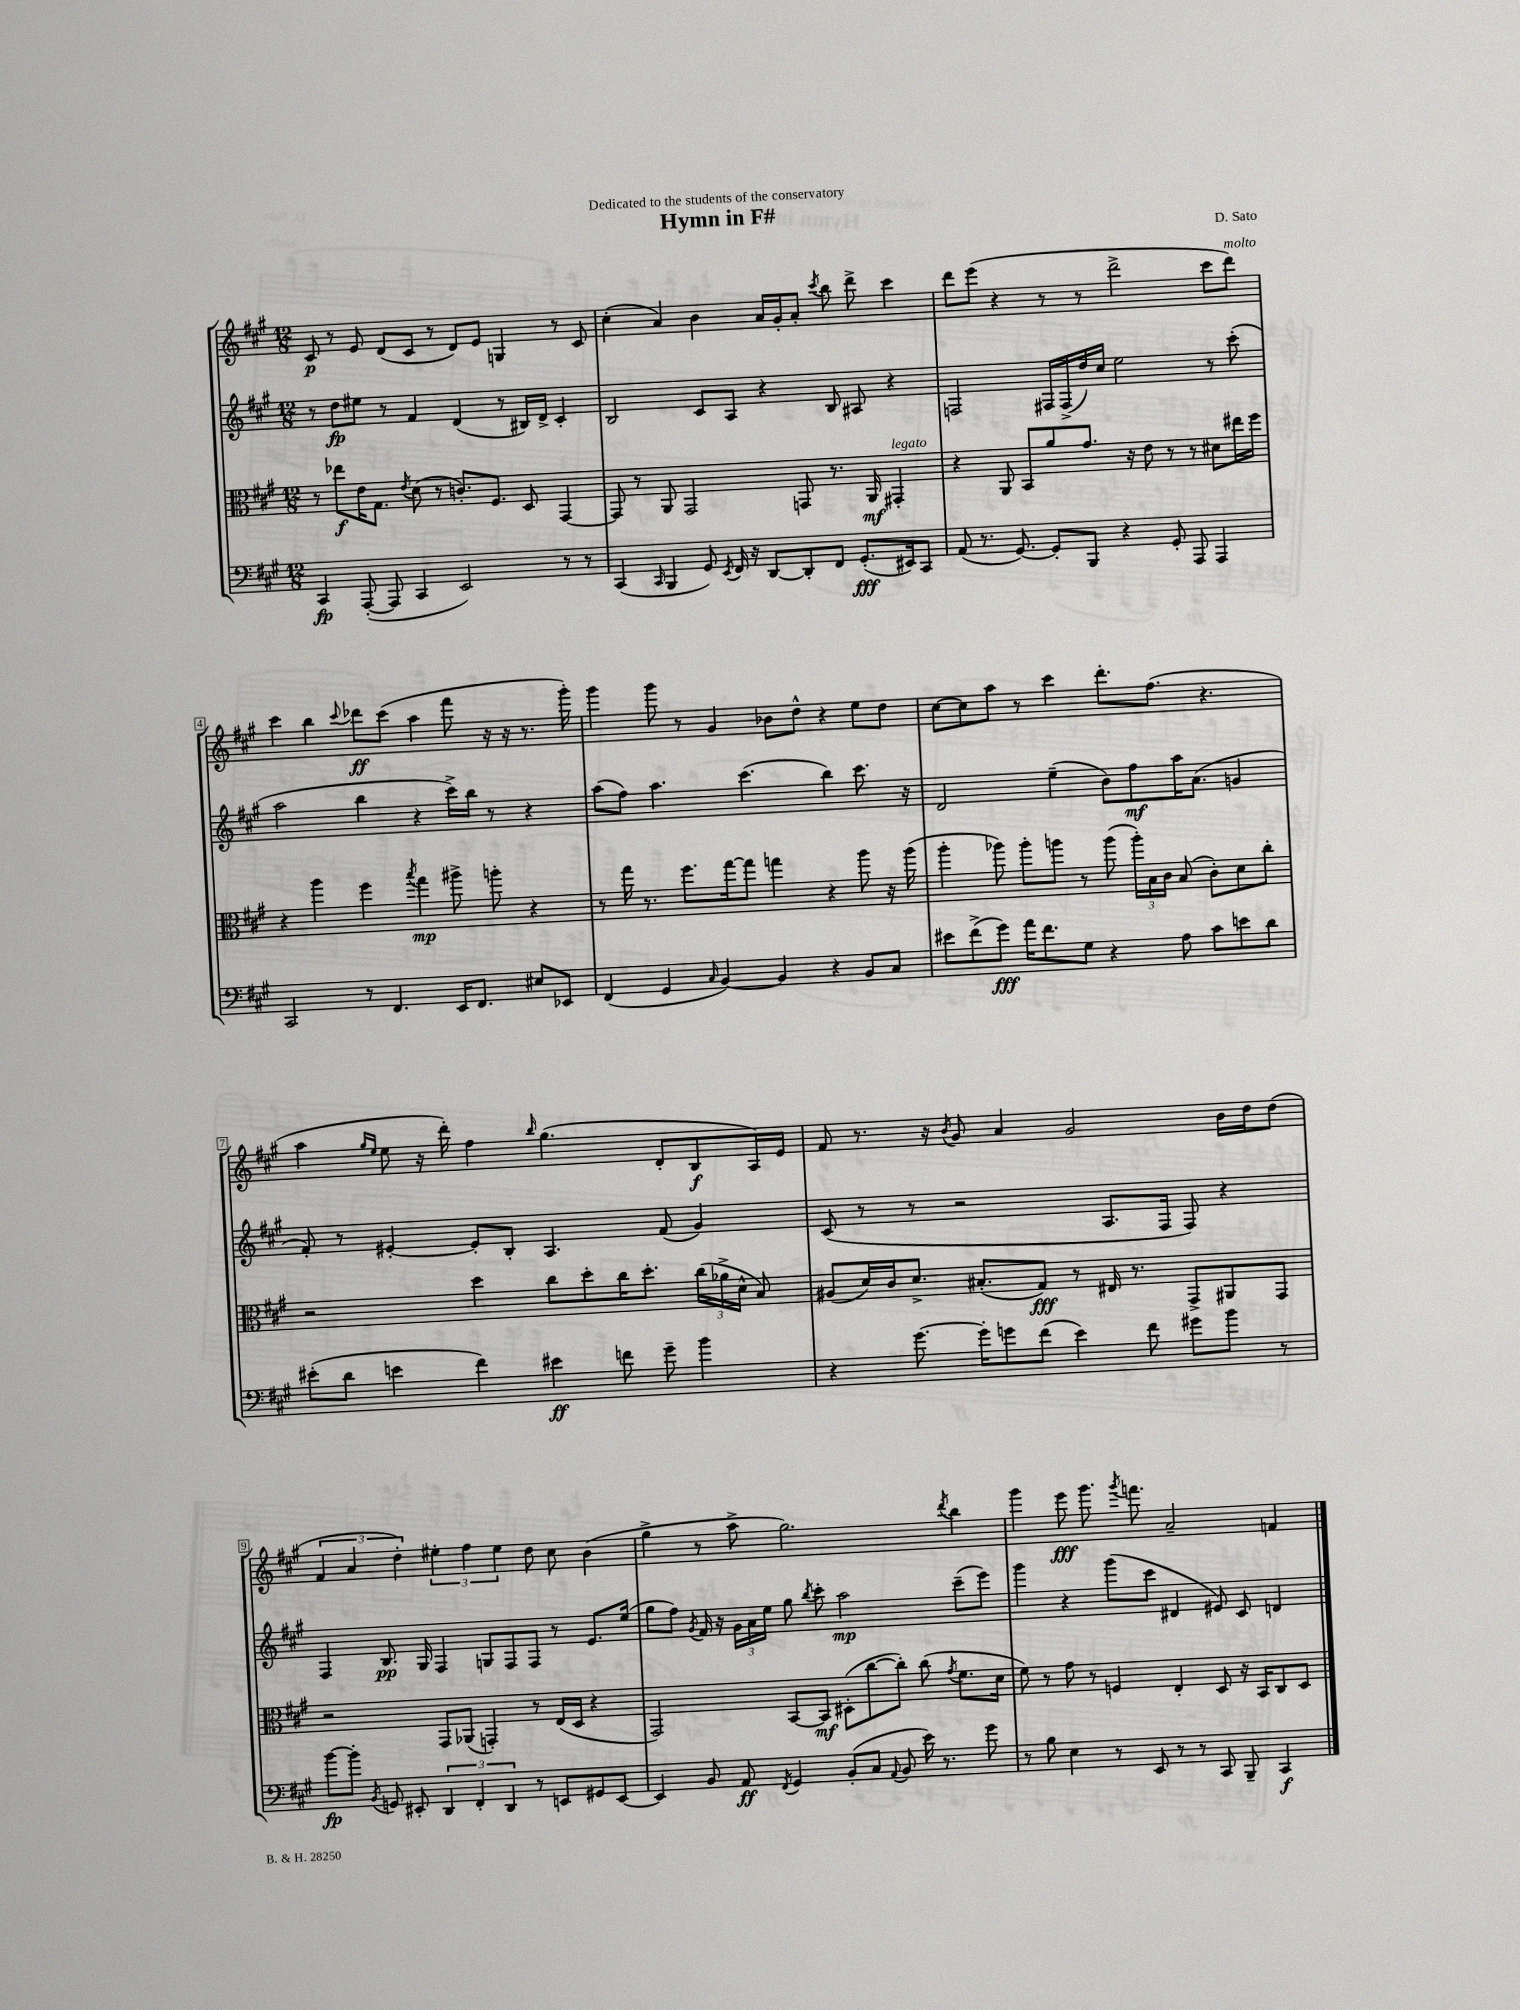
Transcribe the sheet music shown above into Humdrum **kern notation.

**kern	**dynam	**kern	**dynam	**kern	**dynam	**kern	**dynam
*part4	*part4	*part3	*part3	*part2	*part2	*part1	*part1
*staff4	*staff4	*staff3	*staff3	*staff2	*staff2	*staff1	*staff1
*clefF4	*	*clefC3	*	*clefG2	*	*clefG2	*
*k[f#c#g#]	*	*k[f#c#g#]	*	*k[f#c#g#]	*	*k[f#c#g#]	*
*M12/8	*	*M12/8	*	*M12/8	*	*M12/8	*
=1	=1	=1	=1	=1	=1	=1	=1
4CC#/	fp	8r	.	8r	.	8c#/	p
.	.	8ee-X\L	f	8dd\L	fp	8r	.
([8AAA'/	.	16e\K	.	8ee#X\J	.	8e/	.
.	.	8.G#\J	.	.	.	.	.
8AAA/]	.	.	.	8r	.	(8d/L	.
.	.	8qe/	.	.	.	.	.
4CC#/	.	(8d\	.	4f#/	.	8c#/J	.
.	.	8r	.	.	.	8r	.
2EE/)	.	8.cn'/L)	.	(4d/	.	8d/L)	.
.	.	.	.	.	.	8e/J	.
.	.	8.F#/J	.	.	.	.	.
.	.	.	.	8r	.	4Gn/	.
.	.	8D/	.	16B#X/LL)	.	.	.
.	.	.	.	16d^/JJ	.	.	.
8r	.	[4GG#/	.	4c#'/	.	8r	.
8r	.	.	.	.	.	8c#/	.
=2	=2	=2	=2	=2	=2	=2	=2
(4CC#/	.	8GG#/]	.	2B/	.	(4cc#'\	.
.	.	8r	.	.	.	.	.
16qqCC#/	.	.	.	.	.	.	.
4BBB/	.	8AA/	.	.	.	4a/)	.
.	.	2GG#/	.	.	.	.	.
8GG#/)	.	.	.	8c#/L	.	4b\	.
8qEE/	.	.	.	.	.	.	.
16FF#/	.	.	.	8A/J	.	.	.
16r	.	.	.	.	.	.	.
[8DD/L	.	.	.	4r	.	16a/LL	.
.	.	.	.	.	.	16g#'/J	.
8DD'/]	.	8GGn/	.	.	.	8a'/J	.
.	.	.	.	.	.	8qccc#/	.
8FF#/J	.	8.r	.	8B/	.	8bb\	.
(8.GG#'/L	fff	.	.	8A#X/	.	8ddd^\	.
.	.	16AA/	mf	.	.	.	.
!	!	!LO:TX:a:i:t=legato	!	!	!	!	!
.	.	4GG#X'/	.	4r	.	4ccc#\	.
16EE#X/k)	.	.	.	.	.	.	.
8CC#/J	.	.	.	.	.	.	.
=3	=3	=3	=3	=3	=3	=3	=3
(8AA/	.	4r	.	2Fn/	.	8ddd\L	.
8.r	.	.	.	.	.	(8eee\J	.
.	.	8AA/	.	.	.	4r	.
[8.GG#/)	.	.	.	.	.	.	.
.	.	8BB/L	.	.	.	.	.
8GG#'/L]	.	8a/	.	16F#X/LL	.	8r	.
.	.	.	.	(16F#^/	.	.	.
8BBB/J	.	8.g#/J	.	16dd/)	.	8r	.
.	.	.	.	16cc#/JJ	.	.	.
4r	.	.	.	2ee\	.	2ddd^\	.
.	.	16r	.	.	.	.	.
.	.	8e\	.	.	.	.	.
8GG#'/	.	8r	.	.	.	.	.
8AAA/	.	8r	.	.	.	.	.
4AAA/	.	8d#X\L	.	8r	.	8ccc#\L	.
!	!	!	!	!	!	!LO:TX:a:i:t=molto	!
.	.	16ee#X\L	.	(8ccc#'\	.	8ddd\J)	.
.	.	16ff#\JJ	.	.	.	.	.
!!LO:LB:g=z
=4	=4	=4	=4	=4	=4	=4	=4
2CC#/	.	4r	.	2aa\	.	4ccc#\	.
.	.	4aa\	.	.	.	4bb\	.
.	.	.	.	.	.	8qqccc#/	.
8r	.	4ff#\	.	4bb\	.	8ddd-X\L	ff
4.FF#/	.	.	.	.	.	(8ccc#\J	.
.	.	8qbb/	.	.	.	.	.
.	.	4gg#\	mp	4r	.	4aa\	.
16EE/KL	.	8aa#X^\	.	16ccc#^\LL)	.	8fff#\	.
8.FF#/J	.	.	.	16bb\JJ	.	.	.
.	.	8aan'\	.	8r	.	16r	.
.	.	.	.	.	.	16r	.
8E#X/L	.	4r	.	4r	.	8.r	.
8EE-X/J	.	.	.	.	.	.	.
.	.	.	.	.	.	16ggg#'\)	.
=5	=5	=5	=5	=5	=5	=5	=5
(4FF#/	.	8r	.	(8aa\L	.	4ggg#\	.
.	.	16gg#\	.	8ff#\J)	.	.	.
.	.	8.r	.	.	.	.	.
4GG#/	.	.	.	4.aa\	.	8ggg#\	.
.	.	8.ff#\L	.	.	.	8r	.
16qqC#/	.	.	.	.	.	.	.
[4BB/)	.	.	.	.	.	4g#/	.
.	.	[16gg#\k	.	.	.	.	.
.	.	8gg#\J]	.	(4.ccc#\	.	.	.
4BB/]	.	4ggn\	.	.	.	8b-X\L	.
.	.	.	.	.	.	8dd^^\J	.
4r	.	4r	.	4bb\)	.	4r	.
8BB/L	.	8aa\	.	8.ccc#\	.	8ee\L	.
8C#/J	.	16r	.	.	.	8dd\J	.
.	.	(16aa\	.	16r	.	.	.
=6	=6	=6	=6	=6	=6	=6	=6
8e#X\L	.	4aa'\	.	2d/	.	[8cc#\L	.
(8f#^\	.	.	.	.	.	8cc#\]	.
8g#\J)	fff	8aa-X\)	.	.	.	8aa\J	.
16a\KL	.	8aa-'\L	.	.	.	8r	.
8.f#\	.	.	.	.	.	.	.
.	.	8aan\J	.	(4ee~\	.	4ccc#\	.
8G#\J	.	8r	.	.	.	.	.
4r	.	(8aa\	.	8b\L)	.	8.ddd'\L	.
.	.	24aa'\LL)	.	8ff#\	mf	.	.
.	.	24B\	.	.	.	.	.
.	.	.	.	.	.	(8.ff#\J	.
.	.	24c#\JJ	.	.	.	.	.
8A\	.	(8B/	.	16aa\K	.	.	.
.	.	.	.	(8.a\J	.	.	.
8c#\L	.	8c#'\L)	.	.	.	4.r	.
8en\	.	8d\	.	4gn/	.	.	.
8d\J	.	8cc#'\J	.	.	.	.	.
!!LO:LB:g=z
=7	=7	=7	=7	=7	=7	=7	=7
(8e#X'\L	.	2r	.	8f#'/)	.	4aa\	.
8d\J	.	.	.	8r	.	.	.
.	.	.	.	.	.	16qqgg#/LL	.
.	.	.	.	.	.	16qqee/JJ	.
4en\	.	.	.	[4e#X'/	.	8ee\	.
.	.	.	.	.	.	16r	.
.	.	.	.	.	.	16ddd'\)	.
4f#\)	.	4dd\	.	8e#'/L]	.	4ff#\	.
.	.	.	.	8B'/J	.	.	.
.	.	.	.	.	.	16qqbb/	.
4e#X\	ff	8cc#\L	.	4.A/	.	(4.gg#\	.
.	.	8dd'\	.	.	.	.	.
8fn\	.	16cc#\K	.	.	.	.	.
.	.	8.dd'\J	.	.	.	.	.
8g#~\	.	.	.	(8f#/	.	8d'/L	.
4b\	.	(24cc#\LL	.	4g#/)	.	8B/	f
.	.	24a-X^\	.	.	.	.	.
.	.	24d^^\JJ	.	.	.	.	.
.	.	8B/)	.	.	.	16A/L)	.
.	.	.	.	.	.	16e/JJ	.
=8	=8	=8	=8	=8	=8	=8	=8
4r	.	(8A#X/L	.	(8c#/	.	8f#/	.
.	.	16d/L)	.	8r	.	8.r	.
.	.	16c#/J	.	.	.	.	.
[8.g#\	.	8.d^/J	.	8r	.	.	.
.	.	.	.	.	.	16r	.
.	.	.	.	.	.	8qb/	.
.	.	.	.	2r	.	8g#/	.
16g#'\KL]	.	(8.B#X'/L	.	.	.	.	.
8gn\	.	.	.	.	.	4a/	.
(8f#\J	.	8G#/J)	fff	.	.	.	.
4e\)	.	8r	.	.	.	2g#/	.
.	.	16E#X/	.	8.A/L	.	.	.
.	.	8.r	.	.	.	.	.
8f#\	.	.	.	.	.	.	.
.	.	.	.	16F#/Jk	.	.	.
8g#X\L	.	8GG#^/L	.	8F#/)	.	.	.
8b\J	.	8AA#X/	.	4r	.	16b\LL	.
.	.	.	.	.	.	16dd\J	.
8r	.	8GG#/J	.	.	.	(8dd\J	.
!!LO:LB:g=z
=9	=9	=9	=9	=9	=9	=9	=9
[8b\L	fp	2r	.	4F#/	.	6f#/	.
8b'\J]	.	.	.	.	.	.	.
.	.	.	.	.	.	6a/	.
8qBB/	.	.	.	.	.	.	.
8GGn/	.	.	.	8.B/	pp	.	.
.	.	.	.	.	.	6dd'\)	.
8EE#X'/	.	.	.	.	.	.	.
.	.	.	.	16G#/	.	.	.
6DD/	.	8GG#/L	.	4F#/	.	6ee#X'\	.
.	.	(8AA-X/J	.	.	.	.	.
6FF#'/	.	.	.	.	.	6ff#\	.
.	.	4GGn'/)	.	8Gn/L	.	.	.
6DD/	.	.	.	.	.	6ee#\	.
.	.	.	.	8F#/	.	.	.
8r	.	8r	.	8F#/J	.	8dd\	.
8EEn/L	.	(16E/LL	.	8r	.	8cc#\	.
.	.	16D/JJ	.	.	.	.	.
8GG#X/	.	4r	.	8.e/L	.	(4b\	.
[8EE/J	.	.	.	.	.	.	.
.	.	.	.	(16ee/Jk	.	.	.
=10	=10	=10	=10	=10	=10	=10	=10
4EE/]	.	2GG#/)	.	8gg#\L	.	4gg#^\	.
.	.	.	.	8ff#\J)	.	.	.
.	.	.	.	8qg#/	.	.	.
8BB/	.	.	.	16f#/	.	8r	.
.	.	.	.	16r	.	.	.
8AA/	ff	.	.	24g#\LL	.	8aa^\	.
.	.	.	.	24a\	.	.	.
.	.	.	.	24ee\JJ	.	.	.
8qFF#/	.	.	.	.	.	.	.
4GG#/	.	[8BB/L	.	8gg#\	.	2.gg#\)	.
.	.	.	.	8qbb/	.	.	.
.	.	8BB/J]	mf	8ccc#'\	.	.	.
(8BB'/L	.	(8D#X'\L	.	2aa\	mp	.	.
8C#/J	.	[8cc#\	.	.	.	.	.
8qqAA/	.	.	.	.	.	.	.
8BB/	.	8cc#'\J])	.	.	.	.	.
16e\)	.	(8cc#\	.	.	.	.	.
8.r	.	.	.	.	.	.	.
.	.	8qg#/	.	.	.	8qddd/	.
.	.	8.f#\L	.	(8ccc#~\L	.	4bb\	.
8g#\	.	.	.	8eee\J)	.	.	.
.	.	16d\Jk	.	.	.	.	.
=11	=11	=11	=11	=11	=11	=11	=11
8r	.	8f#\)	.	4ggg#\	.	4ggg#\	.
8B\	.	8r	.	.	.	.	.
4E\	.	8g#\	.	4r	.	8eee\	fff
.	.	8r	.	.	.	8.ggg#\	.
8r	.	4Fn/	.	(8ggg#\L	.	.	.
.	.	.	.	.	.	8qggg#/	.
.	.	.	.	.	.	8.fffn\	.
8EE/	.	.	.	8ccc#\J	.	.	.
8r	.	4E'/	.	4d#X/	.	2a~/	.
8r	.	.	.	.	.	.	.
8CC#/	.	8D/	.	8e#X/)	.	.	.
8BBB~/	.	16r	.	8c#/	.	.	.
.	.	16BB/KL	.	.	.	.	.
4CC#/	f	8C#/	.	4dn/	.	4fn/	.
.	.	8D/J	.	.	.	.	.
==	==	==	==	==	==	==	==
*-	*-	*-	*-	*-	*-	*-	*-
